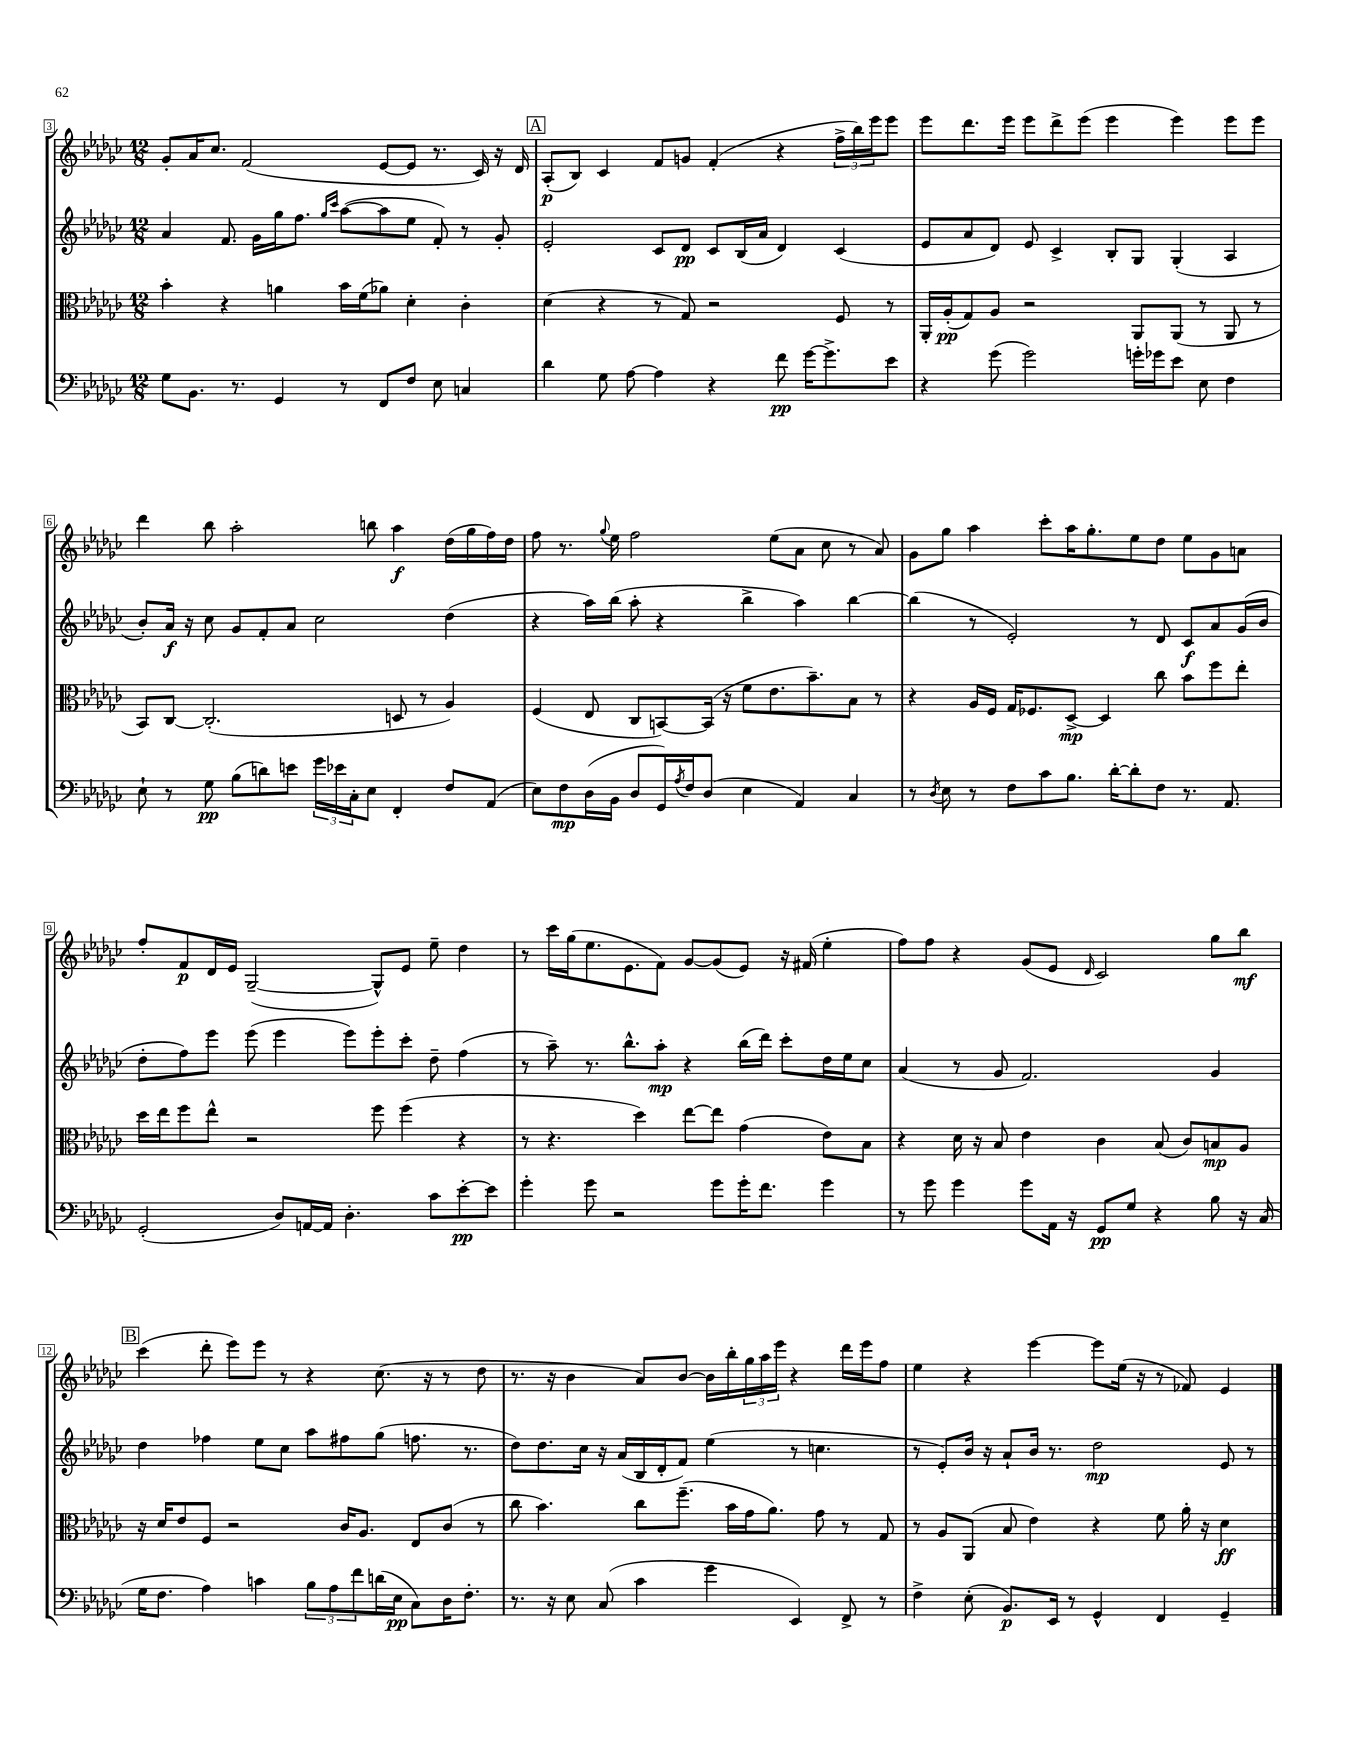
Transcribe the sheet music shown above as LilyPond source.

<<
\new StaffGroup <<
\new Staff = "s0" {
    \clef treble \key ges \major \numericTimeSignature \time 12/8
    ges'8-. aes'16 ces''8. f'2( ees'8~ ees'8 r8. ces'16) r16 des'16 |
    \mark \markup { \box "A" } aes8-.\p( bes8) ces'4 f'8 g'8 f'4-.( r4 \tuplet 3/2 { f''16-> bes''16) ees'''16 } ees'''8 |
    ees'''8 des'''8. ees'''16 ees'''8 des'''8-> ees'''8( ees'''4 ees'''4) ees'''8 ees'''8 |
    des'''4 bes''8 aes''2-. b''8 aes''4\f des''16( ges''16 f''16) des''16 |
    f''8 r8. \appoggiatura { ges''8 } ees''16 f''2 ees''8( aes'8 ces''8 r8 aes'8) |
    ges'8 ges''8 aes''4 ces'''8-. aes''16 ges''8.-. ees''8 des''8 ees''8 ges'8 a'8 |
    f''8-. f'8\p des'16 ees'16 ges2~--( ges8-^) ees'8 ees''8-- des''4 |
    r8 ces'''16 ges''16( ees''8. ees'8. f'8) ges'8~ ges'8( ees'8) r16 fis'16( ees''4-. |
    f''8) f''8 r4 ges'8( ees'8 \grace { des'16 } ces'2) ges''8 bes''8\mf |
    \mark \markup { \box "B" } ces'''4( des'''8-. ees'''8) ees'''8 r8 r4 ces''8.( r16 r8 des''8 |
    r8. r16 bes'4 aes'8) bes'8~ bes'16 bes''16-. \tuplet 3/2 { ges''16 aes''16 ees'''16 } r4 des'''16 ees'''16 f''8 |
    ees''4 r4 ees'''4~ ees'''8 ees''16( r16 r8 fes'8) ees'4 \bar "|." |
}
\new Staff = "s1" {
    \clef treble \key ges \major \numericTimeSignature \time 12/8
    aes'4 f'8. ges'16 ges''16 f''8. \grace { ges''16 ces'''16 } aes''8~( aes''8 ees''8 f'8-.) r8 ges'8-. |
    \mark \markup { \box "A" } ees'2-. ces'8 des'8\pp ces'8 bes16( aes'16 des'4) ces'4( |
    ees'8 aes'8 des'8) ees'8 ces'4-> bes8-. ges8 ges4-.( aes4 |
    bes'8-.) aes'16\f r16 ces''8 ges'8 f'8-. aes'8 ces''2 des''4( |
    r4 aes''16) bes''16( aes''8-. r4 bes''4-> aes''4) bes''4~ |
    bes''4( r8 ees'2-.) r8 des'8 ces'8\f aes'8 ges'16( bes'16 |
    des''8-. f''8) ees'''8 ees'''8( ees'''4 ees'''8) ees'''8-. ces'''8-. des''8-- f''4( |
    r8 aes''8--) r8. bes''8.-^ aes''8-.\mp r4 bes''16( des'''16) ces'''8-. des''16 ees''16 ces''8 |
    aes'4( r8 ges'8 f'2.) ges'4 |
    \mark \markup { \box "B" } des''4 fes''4 ees''8 ces''8 aes''8 fis''8 ges''8( f''8. r8. |
    des''8) des''8. ces''16 r16 aes'16( bes16 des'16-. f'8) ees''4( r8 c''4. |
    r8 ees'8-.) bes'16 r16 aes'8-! bes'16 r8. des''2\mp ees'8 r8 \bar "|." |
}
\new Staff = "s2" {
    \clef alto \key ges \major \numericTimeSignature \time 12/8
    bes'4-. r4 a'4 bes'16 f'16( aes'8) des'4-. ces'4-. |
    \mark \markup { \box "A" } des'4( r4 r8 ges8) r2 f8 r8 |
    aes,16-. aes16-.\pp( ges8) aes8 r2 aes,8 aes,8( r8 aes,8 r8 |
    bes,8) ces8~ ces2.-.( d8 r8 aes4) |
    f4( ees8 ces8 b,8~) b,16( r16 f'8 ees'8. bes'8.--) bes8 r8 |
    r4 aes16 f16 ges16 fes8. des8~->\mp des4 ces''8 bes'8 f''8 ees''8-. |
    des''16 ees''16 f''8 ees''8-^ r2 f''8 f''4( r4 |
    r8 r4. des''4) ees''8~ ees''8 ges'4( ees'8) bes8 |
    r4 des'16 r16 bes8 ees'4 ces'4 bes8( ces'8) b8\mp aes8 |
    \mark \markup { \box "B" } r16 des'16 ees'8 f8 r2 ces'16 aes8. ees8 ces'8( r8 |
    ces''8 bes'4.) ces''8 f''8.--( bes'16 ges'16 aes'8.) ges'8 r8 ges8 |
    r8 aes8 aes,8( bes8 ees'4) r4 f'8 aes'16-. r16 des'4\ff \bar "|." |
}
\new Staff = "s3" {
    \clef bass \key ges \major \numericTimeSignature \time 12/8
    ges8 bes,8. r8. ges,4 r8 f,8 f8 ees8 c4 |
    \mark \markup { \box "A" } des'4 ges8 aes8~ aes4 r4 f'8\pp ges'16~ ges'8.-> ees'8 |
    r4 ges'8( ges'2) g'16-. ges'16 ees'8 ees8 f4 |
    ees8-! r8 ges8\pp bes8( d'8) e'8 \tuplet 3/2 { ges'16 ees'16 ces16-. } ees8 f,4-. f8 aes,8( |
    ees8) f8\mp des16( bes,16 des8 ges,16) \acciaccatura { aes8 } f16 des8( ees4 aes,4) ces4 |
    r8 \acciaccatura { des8 } ees8 r8 f8 ces'8 bes8. des'16~-. des'8-. f8 r8. aes,8. |
    ges,2-.( des8) a,16~ a,16 des4.-. ces'8 ees'8~-.\pp ees'8 |
    ges'4-. ges'8 r2 ges'8 ges'16-. f'8. ges'4 |
    r8 ges'8 ges'4 ges'8 aes,16 r16 ges,8\pp ges8 r4 bes8 r16 ces16( |
    \mark \markup { \box "B" } ges16 f8. aes4) c'4 \tuplet 3/2 { bes8 aes8 f'8 } d'16( ees16\pp ces8) des16 f8.-. |
    r8. r16 ees8 ces8( ces'4 ges'4 ees,4) f,8-> r8 |
    f4-> ees8-.( bes,8.\p) ees,16 r8 ges,4-^ f,4 ges,4-- \bar "|." |
}
>>
>>
\layout { \context { \Score currentBarNumber = #3 \override BarNumber.stencil = #(make-stencil-boxer 0.1 0.3 ly:text-interface::print) } }
